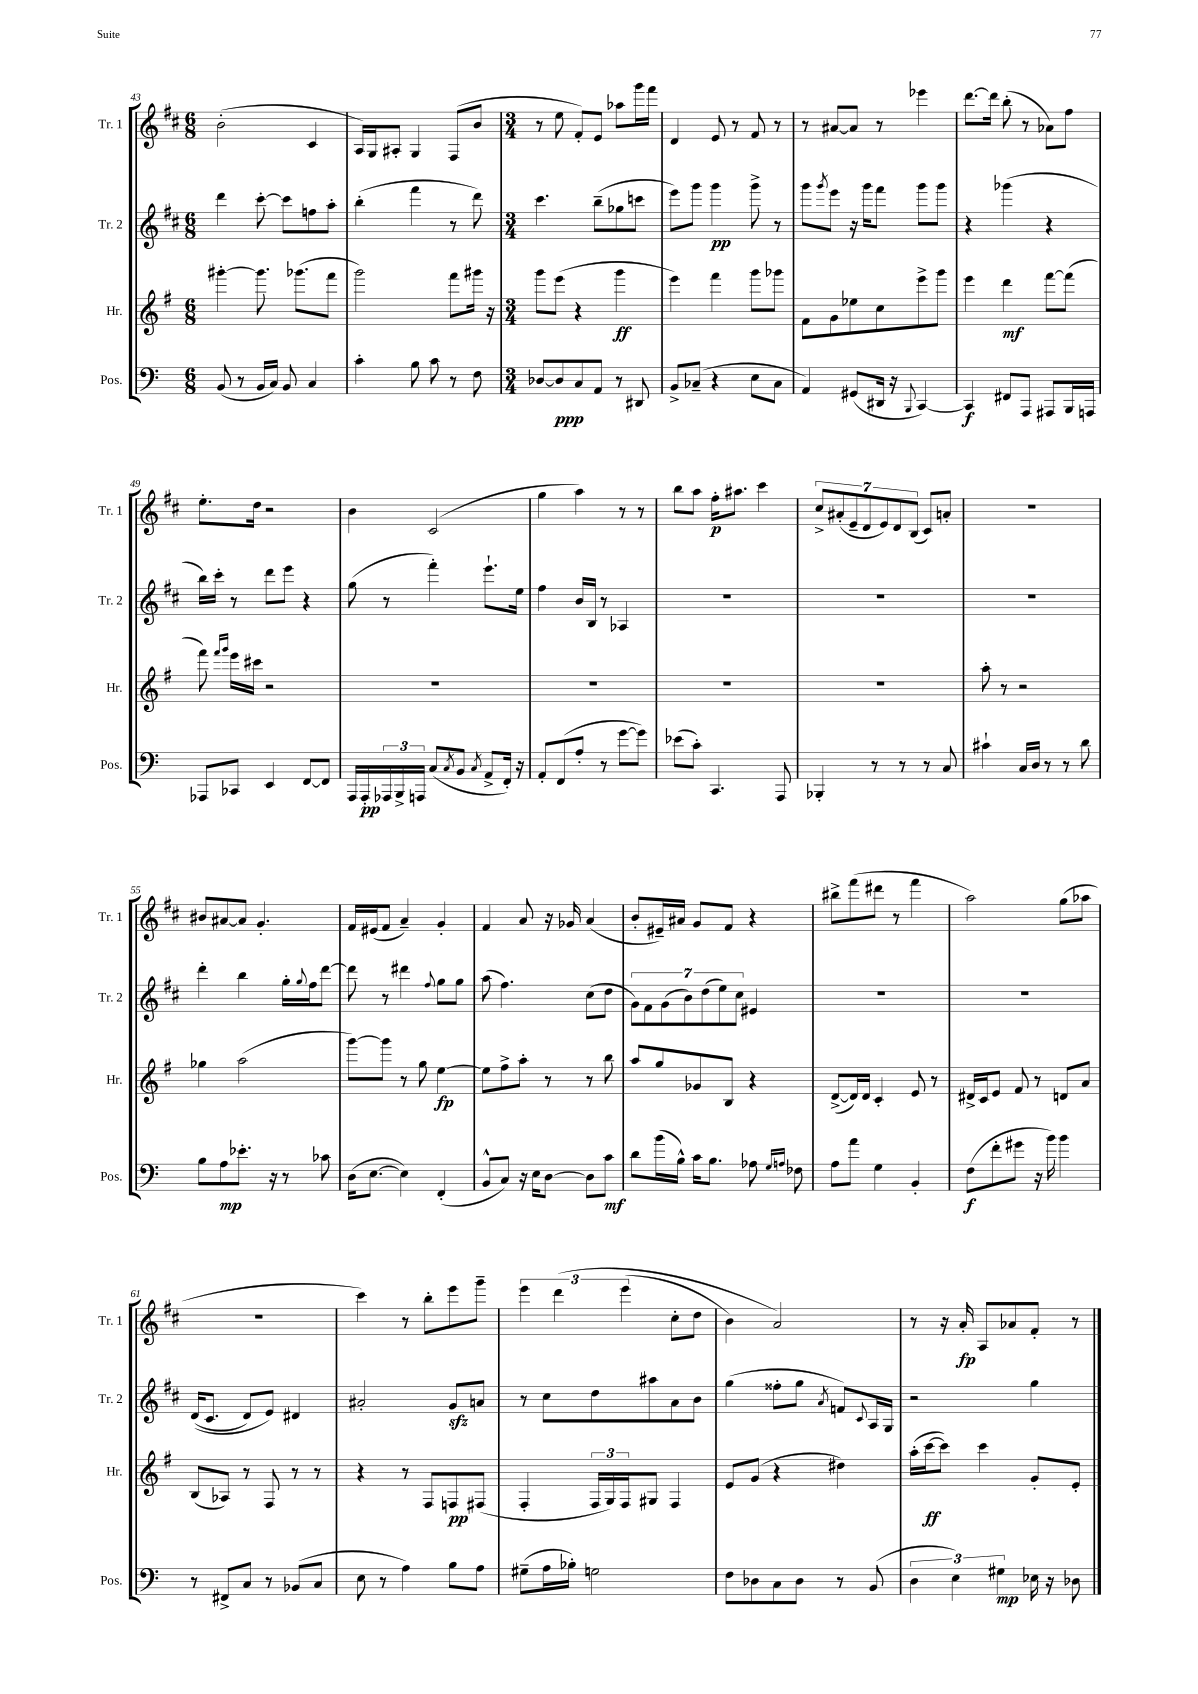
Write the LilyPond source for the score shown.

<<
\new StaffGroup <<
\new Staff = "s0" \with { instrumentName = "Tr. 1" shortInstrumentName = "Tr. 1" } {
    \clef treble \key d \major \numericTimeSignature \time 6/8
    b'2-.( cis'4 |
    a16) g16 ais8-. g4 fis8( b'8 |
    \numericTimeSignature \time 3/4 r8 e''8 fis'8-.) e'8 aes''8 g'''16 fis'''16 |
    d'4 e'8 r8 fis'8 r8 |
    r8 ais'8~ ais'8 r8 ees'''4 |
    d'''8.~ d'''16 b''8-.( r8 aes'8) fis''8 |
    e''8.-. d''16 r2 |
    b'4 cis'2( |
    g''4 a''4) r8 r8 |
    b''8 a''8 fis''16-.\p ais''8. cis'''4 |
    \tuplet 7/4 { cis''8-> ais'8-.( e'8-- d'8 e'8) d'8 b8( } cis'8) a'8-. |
    R2. |
    bis'8 ais'8~ ais'8 g'4.-. |
    fis'16 eis'16( fis'8 a'4--) g'4-. |
    fis'4 a'8 r16 ges'16 a'4( |
    b'8-. eis'16--) ais'16 g'8 fis'8 r4 |
    bis''8-> fis'''8( dis'''8 r8 fis'''4 |
    a''2) g''8( aes''8 |
    R2. |
    cis'''4) r8 b''8-. e'''8 g'''8-- |
    \tuplet 3/2 { e'''4 d'''4\( e'''4( } cis''8-. d''8 |
    b'4) a'2\) |
    r8 r16 a'16-.\fp a8 aes'8 fis'8-. r8 \bar "|." |
}
\new Staff = "s1" \with { instrumentName = "Tr. 2" shortInstrumentName = "Tr. 2" } {
    \clef treble \key d \major \numericTimeSignature \time 6/8
    d'''4 cis'''8~-. cis'''8 f''8 a''8-. |
    b''4-.( fis'''4 r8 d'''8) |
    \numericTimeSignature \time 3/4 cis'''4. b''8--( ges''8 c'''8 |
    e'''8) g'''8 g'''4\pp g'''8-> r8 |
    g'''8 \acciaccatura { g'''8 } e'''8 r16 g'''16 fis'''8 g'''8 g'''8 |
    r4 ges'''4( r4 |
    b''16) cis'''16-. r8 d'''8 e'''8 r4 |
    g''8( r8 fis'''4-.) e'''8.-! e''16 |
    fis''4 b'16 b16 r8 aes4 |
    R2. |
    R2. |
    R2. |
    d'''4-. b''4 g''16-. \appoggiatura { g''8 } fis''16 d'''8~ |
    d'''8 r8 dis'''4 \appoggiatura { fis''8 } g''8 g''8 |
    a''8( fis''4.) cis''8( d''8 |
    \tuplet 7/4 { g'8) fis'8 g'8( b'8) d''8( e''8) cis''8 } eis'4 |
    R2. |
    R2. |
    d'16(\( cis'8. d'8) e'8\) dis'4 |
    ais'2-. g'8\sfz a'8 |
    r8 cis''8 d''8 ais''8 a'8 b'8 |
    g''4( fisis''8-. g''8 \acciaccatura { a'8 } f'8) \appoggiatura { cis'8 } a16 g16 |
    r2 g''4 \bar "|." |
}
\new Staff = "s2" \with { instrumentName = "Hr." shortInstrumentName = "Hr." } {
    \clef treble \key g \major \numericTimeSignature \time 6/8
    gis'''4~-. gis'''8. ges'''8.( fis'''8 |
    g'''2) fis'''8 gis'''16 r16 |
    \numericTimeSignature \time 3/4 g'''8 e'''8( r4 g'''4\ff |
    e'''4) fis'''4 g'''8 ges'''8 |
    fis'8 g'8 ees''8 c''8 e'''8-> g'''8 |
    e'''4 d'''4\mf fis'''8~ fis'''8( |
    fis'''8) \grace { fis'''16 g'''16 } e'''16 cis'''16 r2 |
    R2. |
    R2. |
    R2. |
    R2. |
    a''8-. r8 r2 |
    ges''4 a''2( |
    g'''8~) g'''8 r8 g''8 e''4~\fp |
    e''8 fis''8-> a''8-. r8 r8 b''8 |
    a''8 g''8 ges'8 b8 r4 |
    d'8~->( d'16) d'16 c'4-. e'8 r8 |
    dis'16-> c'16 e'8 fis'8 r8 d'8 a'8 |
    b8( aes8) r8 fis8 r8 r8 |
    r4 r8 fis8 f8\pp fis8( |
    fis4-. \tuplet 3/2 { fis16 g16) fis16 } gis8 fis4 |
    e'8 g'8( r4 dis''4) |
    a''16-.( c'''16~\ff c'''8) c'''4 g'8-. e'8-. \bar "|." |
}
\new Staff = "s3" \with { instrumentName = "Pos." shortInstrumentName = "Pos." } {
    \clef bass \key c \major \numericTimeSignature \time 6/8
    b,8( r8 b,16 c16) b,8 c4 |
    c'4-. b8 c'8 r8 f8 |
    \numericTimeSignature \time 3/4 des8~ des8\ppp c8 a,8 r8 dis,8 |
    b,8-> ces8--( r4 e8 ces8 |
    a,4) gis,8( dis,16 r16 \appoggiatura { b,,8 } c,4~) |
    c,4\f fis,8 a,,8 ais,,8 b,,16 a,,16 |
    aes,,8 ces,8 e,4 f,8~ f,8 |
    a,,16 a,,16-.\pp \tuplet 3/2 { aes,,16 b,,16-> a,,16 } c8( \acciaccatura { c8 } b,8 \acciaccatura { c8 } a,8-> f,16-.) r16 |
    a,8-. f,8( a8-. r8 g'8~ g'8) |
    ees'8( c'8-.) c,4. a,,8 |
    bes,,4-. r8 r8 r8 c8 |
    cis'4-! c16 d16 r8 r8 d'8 |
    b8 a8\mp ees'8.-. r16 r8 ces'8 |
    d16( e8.~ e4) f,4-.( |
    b,8-^ c8) r16 e16 d8~ d8 c'8\mf |
    d'8 b'16( b16-^) c'16 b8. aes8 \grace { g16 a16 } fes8 |
    a8 a'8 g4 b,4-. |
    f8\f( f'8-. gis'8 r16 b'16) b'4 |
    r8 fis,8-> c8 r8 bes,8( c8 |
    e8 r8 a4) b8 a8 |
    gis8--( a16 bes16-.) g2 |
    f8 des8 c8 des8 r8 b,8( |
    \tuplet 3/2 { d4 e4) gis4\mp } ees16 r16 des8 \bar "|." |
}
>>
>>
\layout { \context { \Score currentBarNumber = #43 } }
